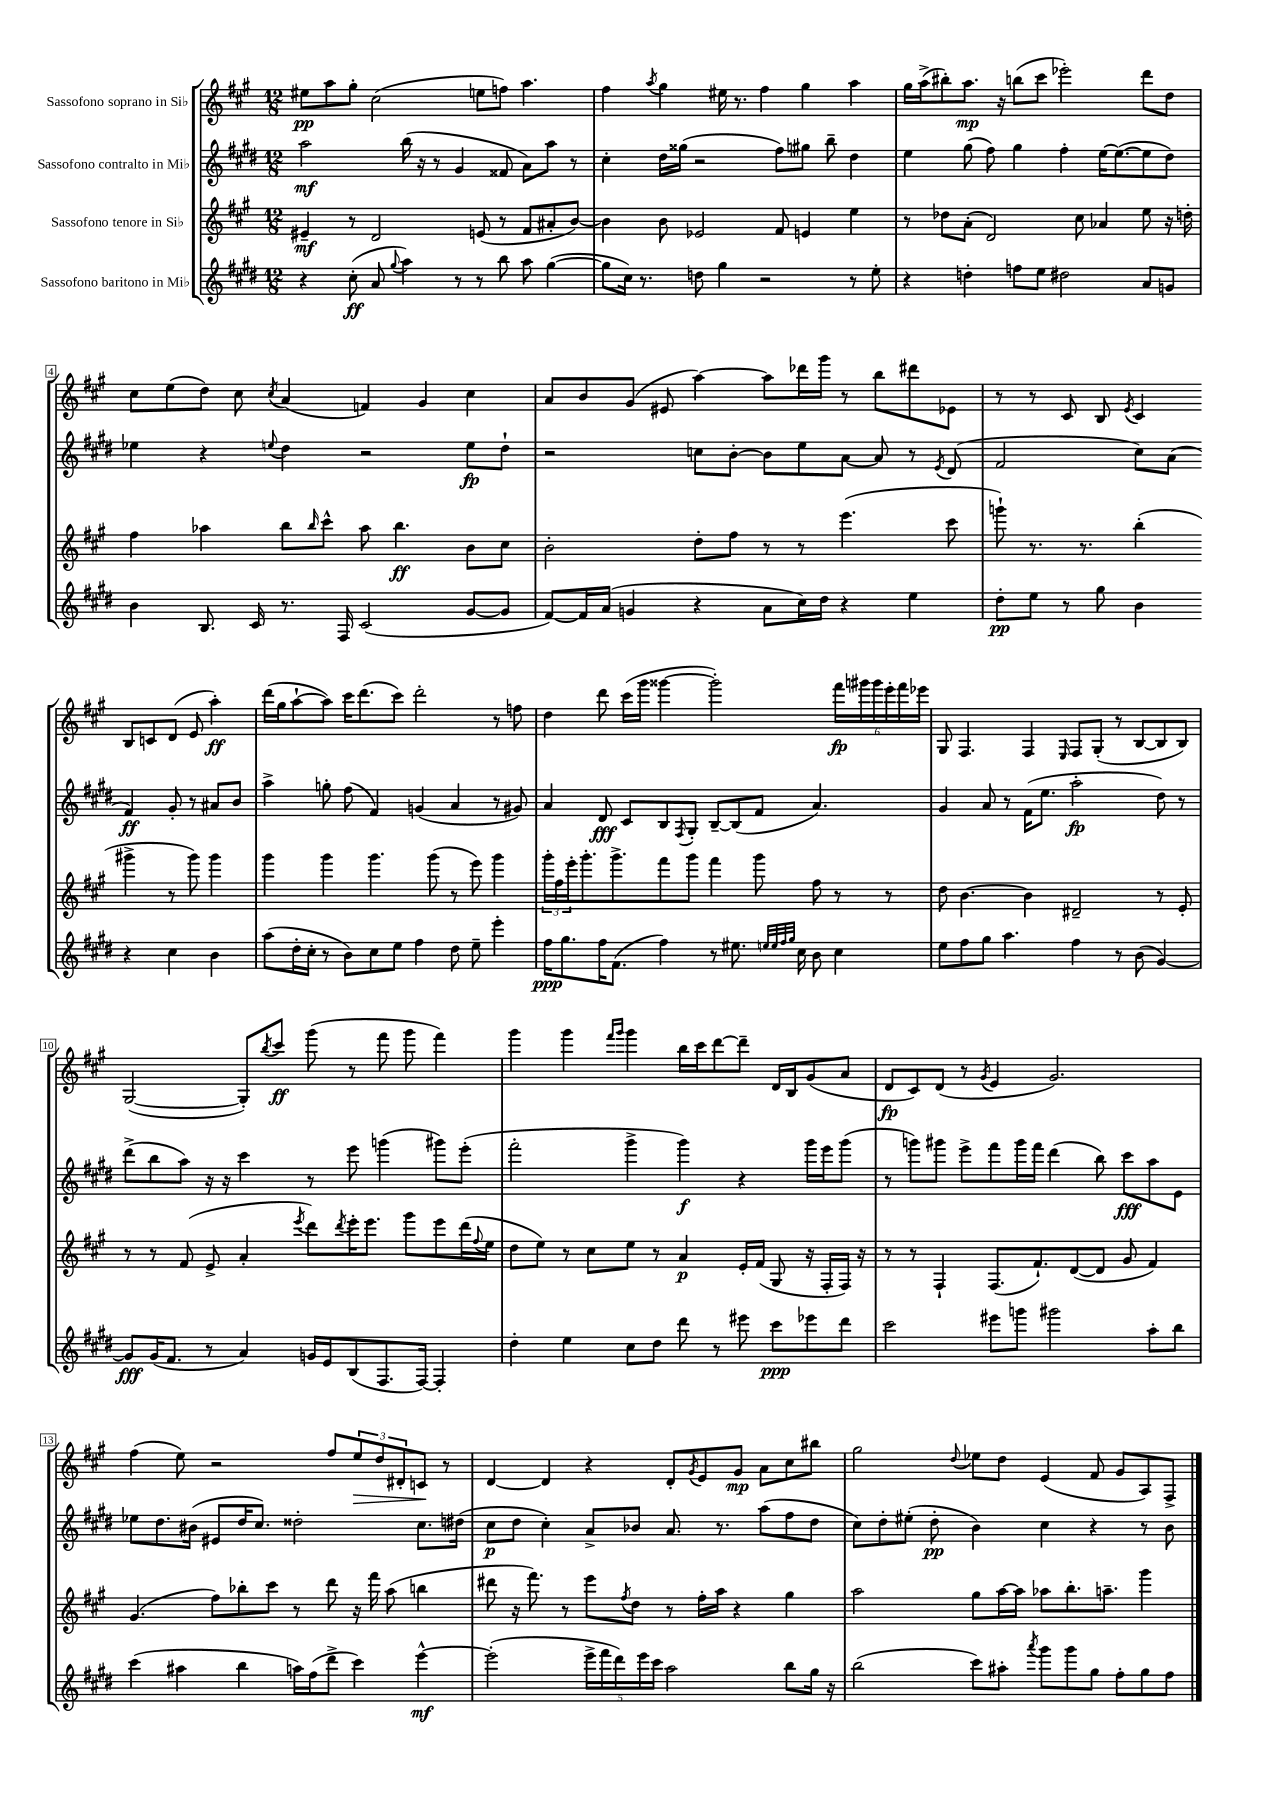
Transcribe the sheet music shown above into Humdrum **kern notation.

**kern	**dynam	**kern	**dynam	**kern	**dynam	**kern	**dynam
*part4	*part4	*part3	*part3	*part2	*part2	*part1	*part1
*staff4	*staff4	*staff3	*staff3	*staff2	*staff2	*staff1	*staff1
*I"Sassofono baritono in Mi♭	*	*I"Sassofono tenore in Si♭	*	*I"Sassofono contralto in Mi♭	*	*I"Sassofono soprano in Si♭	*
*clefG2	*	*clefG2	*	*clefG2	*	*clefG2	*
*k[f#c#g#d#]	*	*k[f#c#g#]	*	*k[f#c#g#d#]	*	*k[f#c#g#]	*
*M12/8	*	*M12/8	*	*M12/8	*	*M12/8	*
=1	=1	=1	=1	=1	=1	=1	=1
4r	.	4e#X~/	mf	2aa\	mf	8ee#X\L	pp
.	.	.	.	.	.	8aa\	.
(8cc#'\	ff	8r	.	.	.	8gg#'\J	.
8a/	.	2d/	.	.	.	(2cc#\	.
8qqgg#/	.	.	.	.	.	.	.
4aa\)	.	.	.	(16bb\	.	.	.
.	.	.	.	16r	.	.	.
.	.	.	.	8r	.	.	.
8r	.	.	.	4g#/	.	.	.
8r	.	(8en/	.	.	.	8een\L	.
8bb\	.	8r	.	8f##X/	.	8ffn\J)	.
8aa\	.	8f#/L	.	8a\L)	.	4.aa\	.
([4gg#\	.	8a#X'/	.	8aa\J	.	.	.
.	.	[8b/J)	.	8r	.	.	.
=2	=2	=2	=2	=2	=2	=2	=2
8gg#\L]	.	4b\]	.	4cc#'\	.	4ff#\	.
16cc#\Jk)	.	.	.	.	.	.	.
8.r	.	.	.	.	.	.	.
.	.	.	.	.	.	8qaa/	.
.	.	8b\	.	16dd#\LL	.	4gg#\	.
.	.	.	.	(16gg##X\JJ	.	.	.
8ddn\	.	2e-X/	.	2r	.	.	.
4gg#\	.	.	.	.	.	16ee#X\	.
.	.	.	.	.	.	8.r	.
2r	.	.	.	.	.	4ff#\	.
.	.	8f#/	.	8ff#\L)	.	.	.
.	.	4en/	.	8gg#X\J	.	4gg#\	.
.	.	.	.	8bb~\	.	.	.
8r	.	4ee\	.	4dd#\	.	4aa\	.
8ee'\	.	.	.	.	.	.	.
=3	=3	=3	=3	=3	=3	=3	=3
4r	.	8r	.	4ee\	.	16gg#\LL	.
.	.	.	.	.	.	(16aa^\J	.
.	.	8dd-X\L	.	.	.	8bb#X'\)	.
4ddn'\	.	(8a'\J	.	(8gg#\	.	8.aa\J	mp
.	.	2d/)	.	8ff#\)	.	.	.
.	.	.	.	.	.	16r	.
8ffn\L	.	.	.	4gg#\	.	(8bbn\L	.
8ee\J	.	.	.	.	.	8ccc#\J	.
2dd#X\	.	.	.	4ff#'\	.	2eee-X'\)	.
.	.	8cc#\	.	.	.	.	.
.	.	4a-X/	.	[16ee\KL	.	.	.
.	.	.	.	(8.ee\_	.	.	.
8a/L	.	8ee\	.	8ee\]	.	8ddd\L	.
8gn/J	.	16r	.	8dd#\J)	.	8dd\J	.
.	.	16ddn'\	.	.	.	.	.
!!LO:LB:g=z
=4	=4	=4	=4	=4	=4	=4	=4
4b\	.	4ff#\	.	4ee-X\	.	8cc#\L	.
.	.	.	.	.	.	(8ee\	.
8.B/	.	4aa-X\	.	4r	.	8dd\J)	.
.	.	.	.	.	.	8cc#\	.
16c#/	.	.	.	.	.	.	.
.	.	.	.	8qqeen/	.	8qcc#/	.
8.r	.	8bb\L	.	4dd#\	.	(4a/	.
.	.	16qqbb/	.	.	.	.	.
.	.	8ccc#^^\J	.	.	.	.	.
16F#/	.	.	.	.	.	.	.
(2c#/	.	8aa-\	.	2r	.	4fn/)	.
.	.	4.bb\	ff	.	.	.	.
.	.	.	.	.	.	4g#/	.
[8g#/L	.	8b\L	.	8ee\L	fp	4cc#\	.
8g#/J]	.	8cc#\J	.	8dd#`\J	.	.	.
=5	=5	=5	=5	=5	=5	=5	=5
[8f#/L)	.	2b'\	.	2r	.	8a/L	.
16f#/L]	.	.	.	.	.	8b/	.
(16a/JJ	.	.	.	.	.	.	.
4gn/	.	.	.	.	.	(8g#/J	.
.	.	.	.	.	.	8e#X/	.
4r	.	8dd'\L	.	8ccn\L	.	[4aa\)	.
.	.	8ff#\J	.	[8b'\J	.	.	.
8a\L	.	8r	.	8b\L]	.	8aa\L]	.
16cc#\L)	.	8r	.	8ee\	.	16ddd-X\L	.
16dd#\JJ	.	.	.	.	.	16ggg#\JJ	.
4r	.	(4.eee\	.	[8a\J	.	8r	.
.	.	.	.	8a/]	.	8bb\L	.
4ee\	.	.	.	8r	.	8ddd#X\	.
.	.	.	.	8qe/	.	.	.
.	.	8ccc#\	.	(8d#/	.	8e-X\J	.
=6	=6	=6	=6	=6	=6	=6	=6
8dd#'\L	pp	8gggn`\)	.	2f#/	.	8r	.
8ee\J	.	8.r	.	.	.	8r	.
8r	.	.	.	.	.	8c#/	.
.	.	8.r	.	.	.	.	.
8gg#\	.	.	.	.	.	8B/	.
.	.	.	.	.	.	8qe/	.
4b\	.	(4bb'\	.	8cc#\L)	.	4c#/	.
.	.	.	.	(8a\J	.	.	.
4r	.	4ggg#X^\	.	4f#/)	ff	8B/L	.
.	.	.	.	.	.	8cn/	.
4cc#\	.	8r	.	8g#'/	.	(8d/J	.
.	.	8ggg#\)	.	8r	.	8e/	.
4b\	.	4ggg#\	.	8a#X/L	.	4aa'\)	ff
.	.	.	.	8b/J	.	.	.
!!LO:LB:g=z
=7	=7	=7	=7	=7	=7	=7	=7
(8aa\L	.	4ggg#\	.	4aa^\	.	(16ddd\LL	.
.	.	.	.	.	.	16gg#\J	.
16dd#'\L	.	.	.	.	.	[8aa`\	.
16cc#'\JJ	.	.	.	.	.	.	.
8r	.	4ggg#\	.	8ggn'\	.	8aa\J])	.
8b\L)	.	.	.	(8ff#\	.	16ccc#\KL	.
.	.	.	.	.	.	(8.ddd\	.
8cc#\	.	4.ggg#\	.	4f#/)	.	.	.
8ee\J	.	.	.	.	.	8ccc#\J)	.
4ff#\	.	.	.	(4gn/	.	2ddd'\	.
.	.	(8ggg#\	.	.	.	.	.
8dd#\	.	8r	.	4a/	.	.	.
8ee~\	.	8eee\)	.	.	.	.	.
4eee'\	.	4ggg#\	.	8r	.	8r	.
.	.	.	.	8g#X/)	.	8ffn\	.
=8	=8	=8	=8	=8	=8	=8	=8
16ff#\KL	ppp	24ggg#'\LL	.	4a/	.	4dd\	.
.	.	24ff#\	.	.	.	.	.
8.gg#\	.	.	.	.	.	.	.
.	.	24eee'\J	.	.	.	.	.
.	.	8.ggg#'\	.	.	.	.	.
16ff#\K	.	.	.	8d#/	fff	8ddd\	.
(8.f#\J	.	8.ggg#^\	.	.	.	.	.
.	.	.	.	8c#/L	.	(16ccc#\LL	.
.	.	.	.	.	.	16ggg#\JJ	.
4ff#\)	.	8fff#\	.	8B/	.	[4ggg##X\	.
.	.	.	.	8qF#/	.	.	.
.	.	8ggg#\J	.	8G#'/J	.	.	.
8r	.	4fff#\	.	[8B~/L	.	2ggg##'\])	.
8.ee#X\	.	.	.	(8B/]	.	.	.
.	.	8ggg#\	.	8f#/J	.	.	.
32qqeen/LLL	.	.	.	.	.	.	.
32qqee/	.	.	.	.	.	.	.
32qqff#/	.	.	.	.	.	.	.
32qqgg#/JJJ	.	.	.	.	.	.	.
16cc#\	.	.	.	.	.	.	.
8b\	.	8ff#\	.	4.a/)	.	.	.
4cc#\	.	8r	.	.	.	24fff#\LL	fp
.	.	.	.	.	.	24ggg#X\	.
.	.	.	.	.	.	24ggg#\	.
.	.	8r	.	.	.	24eee'\	.
.	.	.	.	.	.	24fff#\	.
.	.	.	.	.	.	24eee-X\JJ	.
=9	=9	=9	=9	=9	=9	=9	=9
8ee\L	.	8dd\	.	4g#/	.	8G#/	.
8ff#\	.	[4.b\	.	.	.	4.F#/	.
8gg#\J	.	.	.	8a/	.	.	.
4.aa\	.	.	.	8r	.	.	.
.	.	4b\]	.	(16f#\KL	.	4F#/	.
.	.	.	.	8.ee\J	.	.	.
.	.	.	.	.	.	16qqE/	.
4ff#\	.	2d#X~/	.	2aa'\	fp	8F#/L	.
.	.	.	.	.	.	(8G#'/J	.
8r	.	.	.	.	.	8r	.
(8b\	.	.	.	.	.	[8B/L	.
[4g#/)	.	8r	.	8dd#\)	.	8B/]	.
.	.	8e'/	.	8r	.	8B/J)	.
!!LO:LB:g=z
=10	=10	=10	=10	=10	=10	=10	=10
8g#/L]	fff	8r	.	(8ddd#^\L	.	([2G#/	.
(16g#/K	.	8r	.	8bb\	.	.	.
8.f#/J	.	.	.	.	.	.	.
.	.	(8f#/	.	8aa\J)	.	.	.
8r	.	8e^/	.	16r	.	.	.
.	.	.	.	16r	.	.	.
4a/)	.	4a'/	.	4ccc#\	.	8G#'/L])	.
.	.	.	.	.	.	8qbb/	.
.	.	.	.	.	.	8ccc#/J	ff
.	.	8qeee/	.	.	.	.	.
16gn/LL	.	8ddd\L)	.	8r	.	(8ggg#\	.
16e/J	.	.	.	.	.	.	.
.	.	8qddd/	.	.	.	.	.
(8B/	.	16eee'\K	.	8eee\	.	8r	.
.	.	8.eee\J	.	.	.	.	.
8.F#/	.	.	.	(4gggn\	.	8fff#\	.
.	.	8ggg#\L	.	.	.	8ggg#\	.
[16F#/Jk)	.	.	.	.	.	.	.
4F#'/]	.	8eee\	.	8ggg#X\L)	.	4fff#\)	.
.	.	(16ddd\L	.	(8eee'\J	.	.	.
.	.	8qqff#/	.	.	.	.	.
.	.	16ee\JJ	.	.	.	.	.
=11	=11	=11	=11	=11	=11	=11	=11
4dd#'\	.	8dd\L	.	2fff#'\	.	4ggg#\	.
.	.	8ee\J)	.	.	.	.	.
4ee\	.	8r	.	.	.	4ggg#\	.
.	.	8cc#\L	.	.	.	.	.
.	.	.	.	.	.	16qqfff#/LL	.
.	.	.	.	.	.	16qqggg#/JJ	.
8cc#\L	.	8ee\J	.	4ggg#^\	.	4ggg#\	.
8dd#\J	.	8r	.	.	.	.	.
8ddd#\	.	4a/	p	4ggg#\)	f	16bb\LL	.
.	.	.	.	.	.	16ccc#\J	.
8r	.	.	.	.	.	[8ddd\	.
8eee#X\	.	16e'/LL	.	4r	.	8ddd~\J]	.
.	.	(16f#/JJ	.	.	.	.	.
8ccc#\L	ppp	8G#/	.	.	.	16d/LL	.
.	.	.	.	.	.	16B/J	.
8eee-X\	.	16r	.	16ggg#\LL	.	(8g#/	.
.	.	16F#'/LL	.	16eee\J	.	.	.
8ddd#\J	.	16F#/JJ)	.	(8ggg#\J	.	8a/J	.
.	.	16r	.	.	.	.	.
=12	=12	=12	=12	=12	=12	=12	=12
2ccc#\	.	8r	.	8r	.	8d/L	fp
.	.	8r	.	8gggn\L)	.	8c#/)	.
.	.	4F#`/	.	8ggg#X\J	.	(8d/J	.
.	.	.	.	8eee^\L	.	8r	.
.	.	.	.	.	.	8qg#/	.
8eee#X\L	.	(8.F#/L	.	8fff#\	.	4e/	.
8gggn\J	.	.	.	16ggg#\L	.	.	.
.	.	8.f#`/)	.	16fff#\JJ	.	.	.
2ggg#X\	.	.	.	(4ddd#\	.	2.g#/)	.
.	.	([8d/	.	.	.	.	.
.	.	8d/J]	.	8bb\)	.	.	.
.	.	8g#/	.	8ccc#\L	fff	.	.
8aa'\L	.	4f#/)	.	8aa\	.	.	.
8bb\J	.	.	.	8e\J	.	.	.
!!LO:LB:g=z
=13	=13	=13	=13	=13	=13	=13	=13
(4ccc#\	.	(4.g#/	.	8ee-X\L	.	(4ff#\	.
.	.	.	.	8.dd#\	.	.	.
4aa#X\	.	.	.	.	.	8ee\)	.
.	.	.	.	(16b#X\Jk	.	.	.
.	.	8ff#\L)	.	8e#X/L	.	2r	.
4bb\	.	8bb-X'\	.	16dd#/K	.	.	.
.	.	.	.	8.cc#/J)	.	.	.
.	.	8ccc#\J	.	.	.	.	.
16aan\LL)	.	8r	.	2dd##X'\	.	.	.
(16ff#\J	.	.	.	.	.	.	.
8ddd#^\J	.	8ddd\	.	.	.	8ff#/L	.
!	!	!	!	!	!	!	!LO:HP:b
4ccc#\)	.	16r	.	.	.	12ee/	>
.	.	16fff#\	.	.	.	.	.
.	.	.	.	.	.	12dd/	.
.	.	(8aa\	.	.	.	.	.
.	.	.	.	.	.	12d#X'/	.
[4eee^^\	mf	4bbn\	.	8.cc#\L	.	8cn/J	.
.	.	.	.	.	.	8r	]
.	.	.	.	(16dd#X\Jk	.	.	.
=14	=14	=14	=14	=14	=14	=14	=14
(2eee'\]	.	8ddd#X\	.	8cc#\L	p	[4d/	.
.	.	16r	.	8dd#\J	.	.	.
.	.	8.fff#\)	.	.	.	.	.
.	.	.	.	4cc#'\)	.	4d/]	.
.	.	8r	.	.	.	.	.
20eee^\LL	.	8eee\L	.	8a^/L	.	4r	.
20fff#\	.	.	.	.	.	.	.
20ddd#\)	.	.	.	.	.	.	.
.	.	8qff#/	.	.	.	.	.
.	.	8dd\J	.	8b-X/J	.	.	.
20eee\	.	.	.	.	.	.	.
20ccc#\JJ	.	.	.	.	.	.	.
2aa\	.	8r	.	8.a/	.	8d'/L	.
.	.	.	.	.	.	8qg#/	.
.	.	16ff#'\LL	.	.	.	8e/	.
.	.	16aa\JJ	.	8.r	.	.	.
.	.	4r	.	.	.	8g#/J	mp
.	.	.	.	(8aa\L	.	8a\L	.
8bb\L	.	4gg#\	.	8ff#\	.	8cc#\	.
16gg#\Jk	.	.	.	8dd#\J	.	8bb#X\J	.
16r	.	.	.	.	.	.	.
=15	=15	=15	=15	=15	=15	=15	=15
(2bb\	.	2aa\	.	8cc#\L)	.	2gg#\	.
.	.	.	.	8dd#'\	.	.	.
.	.	.	.	(8ee#X'\J	.	.	.
.	.	.	.	8dd#'\	pp	.	.
.	.	.	.	.	.	8qqdd/	.
8ccc#\L)	.	8gg#\L	.	4b\)	.	8ee-X\L	.
8aa#X'\J	.	[16aa\L	.	.	.	8dd\J	.
.	.	16aa\JJ]	.	.	.	.	.
8qaaa/	.	.	.	.	.	.	.
8ggg#\L	.	8aa-X\L	.	4cc#\	.	(4e/	.
8ggg#\	.	8.bb'\	.	.	.	.	.
8gg#\J	.	.	.	4r	.	8f#/	.
.	.	8.aan~\J	.	.	.	.	.
8ff#'\L	.	.	.	.	.	8g#/L	.
8gg#\	.	4ggg#\	.	8r	.	8A/)	.
8ff#\J	.	.	.	8b\	.	8F#^/J	.
==	==	==	==	==	==	==	==
*-	*-	*-	*-	*-	*-	*-	*-
